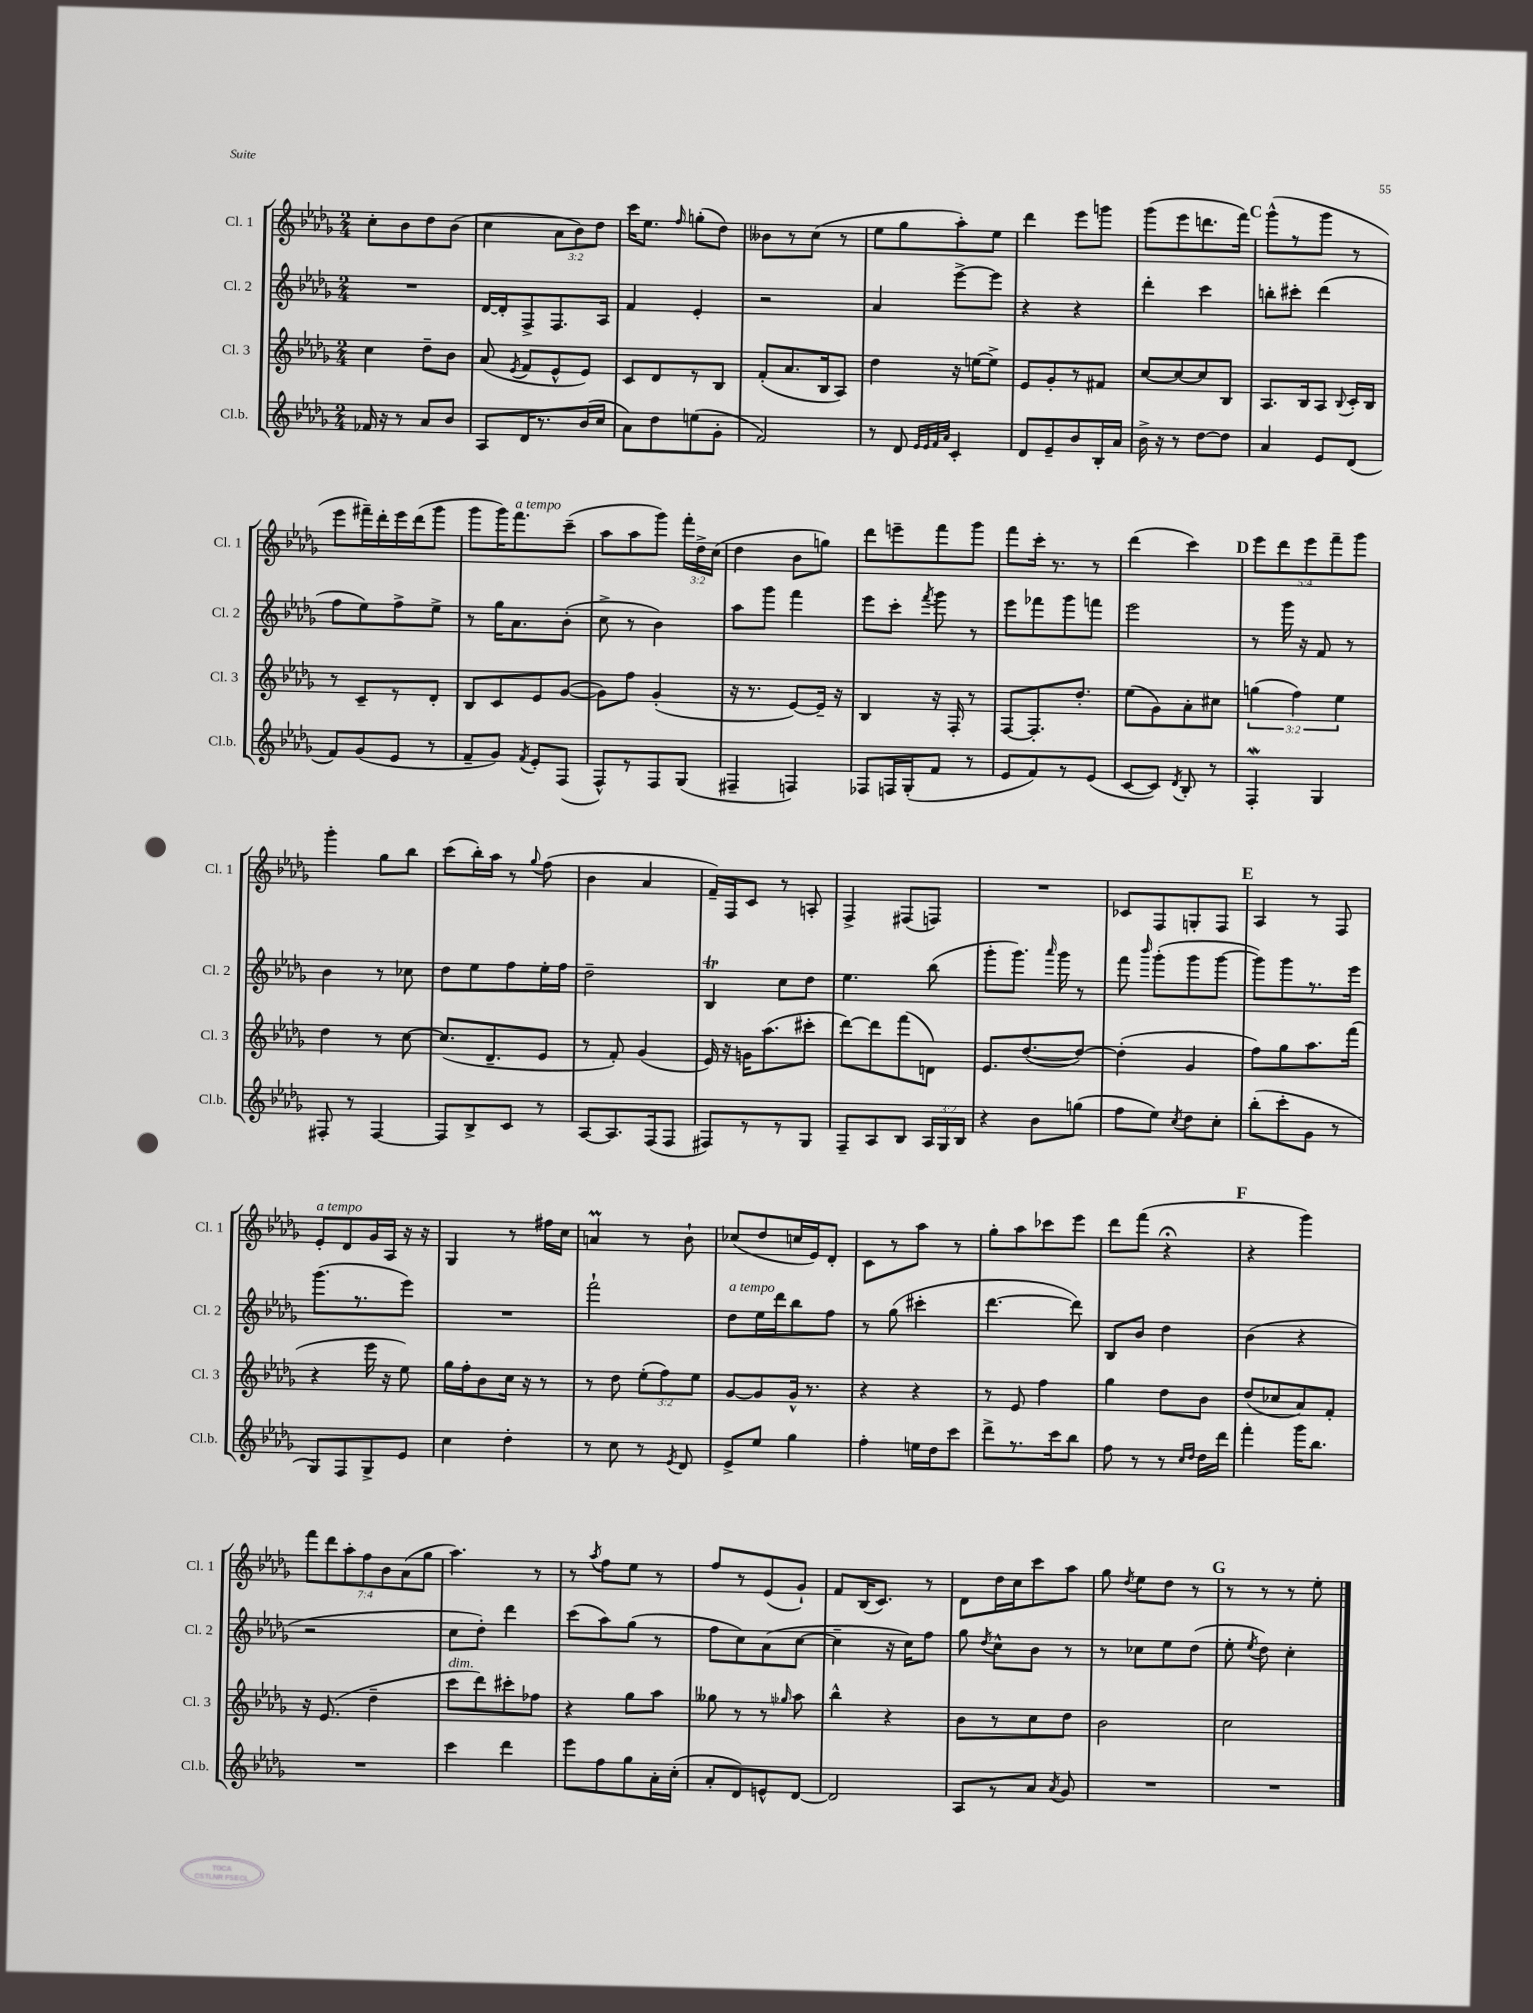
<<
\new StaffGroup <<
\new Staff = "s0" \with { instrumentName = "Cl. 1" shortInstrumentName = "Cl. 1" } {
    \clef treble \key des \major \numericTimeSignature \time 2/4 \override Staff.TupletNumber.text = #tuplet-number::calc-fraction-text
    \autoBeamOff c''8[-. bes'8 des''8 bes'8]( |
    c''4 \tuplet 3/2 { aes'8[ bes'8) des''8] } |
    c'''16[ ees''8.] \grace { f''16 } g''8[-.( des''8]) |
    beses'8[ r8 c''8]( r8 |
    ees''8[ ges''8 aes''8-.) ees''8] |
    des'''4 ees'''8[ g'''8] |
    ges'''8[( ees'''8 d'''8. f'''16]) |
    \mark \markup { \bold "C" } ges'''8[-^( r8 ges'''8] r8 |
    ees'''8[ fis'''16--) des'''16-. ees'''16 des'''16( ges'''8] |
    ges'''8[ ges'''16) f'''8.^\markup { \italic "a tempo" } c'''8]--( |
    aes''8[ aes''8 ges'''8]) \tuplet 3/2 { f'''16[-. des''16-> c''16]( } |
    des''4 bes'8[ g''8]) |
    des'''8[ e'''8-- f'''8 ges'''8] |
    f'''8[ c'''16]-. r8. r8 |
    des'''4( c'''4) |
    \mark \markup { \bold "D" } \tuplet 5/4 { ees'''8[ des'''8 ees'''8 f'''8-- ges'''8] } |
    ges'''4-. ges''8[ bes''8] |
    c'''8[( bes''16-.) aes''16] r8 \appoggiatura { ges''8 } f''8( |
    bes'4 aes'4 |
    f'16[--) f16 c'8] r8 a8-. |
    f4-> fis8[( f8]) |
    R2 |
    ces'8[ f8 g8-. f8] |
    \mark \markup { \bold "E" } aes4 r8 f8 |
    ees'8[-.^\markup { \italic "a tempo" } des'8 ges'16 aes16] r16 r16 |
    ges4 r8 fis''16[ c''16] |
    a'4\prall r8 bes'8-! |
    ces''8[( des''8 c''16 ees'16) des'8]-. |
    c'8[ r8 aes''8] r8 |
    ges''8[-. aes''8 ces'''8 ees'''8] |
    des'''8[ f'''8]( r4\fermata |
    \mark \markup { \bold "F" } r4 ges'''4) |
    \tuplet 7/4 { f'''8[ des'''8 aes''8-. f''8 bes'8 aes'8( ges''8] } |
    aes''4.) r8 |
    r8 \acciaccatura { aes''8 } f''8[ ees''8] r8 |
    f''8[ r8 ees'8( ges'8]-!) |
    f'8[ bes16( c'8.]) r8 |
    des'8[ des''16 c''16 c'''8 aes''8] |
    ges''8 \acciaccatura { des''8 } ees''8[ des''8] r8 |
    \mark \markup { \bold "G" } r8 r8 r8 ees''8-. \bar "|." |
}
\new Staff = "s1" \with { instrumentName = "Cl. 2" shortInstrumentName = "Cl. 2" } {
    \clef treble \key des \major \numericTimeSignature \time 2/4
    \autoBeamOff R2 |
    des'16[~ des'16-. f8-> f8. aes16] |
    f'4 ees'4-. |
    r2 |
    aes'4 ees'''8[~-> ees'''8] |
    r4 r4 |
    des'''4-. c'''4 |
    \mark \markup { \bold "C" } b''8[-. cis'''8]-. des'''4( |
    f''8[ ees''8) f''8-> ees''8]-> |
    r8 ges''16[ aes'8. bes'8]-.( |
    c''8-> r8 bes'4) |
    aes''8[ ges'''8] f'''4 |
    ees'''8[ c'''8]-. \acciaccatura { f'''8 } ges'''8 r8 |
    ees'''8[ fes'''8 ges'''8 f'''8] |
    ees'''2 |
    \mark \markup { \bold "D" } r8 ges'''16 r16 f'8 r8 |
    bes'4 r8 ces''8 |
    des''8[ ees''8 f''8 ees''16-. f''16] |
    des''2-- |
    bes4\trill c''8[ des''8] |
    ees''4. bes''8( |
    ges'''8[-. ges'''8.]) \grace { aes'''16 } ges'''16 r8 |
    f'''8 \grace { bes'''16 } ges'''8[-.( ges'''8 ges'''8]~ |
    \mark \markup { \bold "E" } ges'''8[) ges'''8 r8. ees'''16] |
    ges'''8.[( r8. ees'''8]) |
    R2 |
    f'''2-! |
    des''8[^\markup { \italic "a tempo" } ees''16 des'''16 bes''8 f''8] |
    r8 ges''8( cis'''4-. |
    des'''4.~ des'''8) |
    bes8[ bes'8] des''4 |
    \mark \markup { \bold "F" } bes'4( r4 |
    r2 |
    c''8[ des''8]-.) des'''4 |
    c'''8[( aes''8) ges''8]( r8 |
    f''8[ c''8) aes'8( c''8]~ |
    c''4-- r16 c''16[) f''8] |
    ges''8 \acciaccatura { des''8 } c''8[-^ bes'8] r8 |
    r8 ces''8[ ees''8 des''8]( |
    \mark \markup { \bold "G" } ees''8-. \acciaccatura { ees''8 } des''8) c''4-. \bar "|." |
}
\new Staff = "s2" \with { instrumentName = "Cl. 3" shortInstrumentName = "Cl. 3" } {
    \clef treble \key des \major \numericTimeSignature \time 2/4 \override Staff.TupletNumber.text = #tuplet-number::calc-fraction-text
    \autoBeamOff c''4 des''8[-- bes'8] |
    aes'8( \acciaccatura { ees'8 } f'8[ ees'8-^ ees'8]) |
    c'8[ des'8 r8 bes8] |
    f'8[-.( aes'8. bes16 aes8]) |
    des''4 r16 e''16[~ e''8]-> |
    ees'8[ ges'8-. r8 fis'8] |
    c''8[~ c''8~ c''8 bes8] |
    \mark \markup { \bold "C" } aes8.[ bes16 aes8] \appoggiatura { bes8 } c'16[-. bes16] |
    r8 c'8[-- r8 des'8]-. |
    bes8[ c'8 ees'8 ges'8]~( |
    ges'8[) f''8] ges'4-.( |
    r16 r8. ees'8[~) ees'16]-- r16 |
    bes4 r16 f16-. r8 |
    f8[~ f8.-. des''8.]-. |
    ees''8[( ges'8) aes'8-. cis''8] |
    \mark \markup { \bold "D" } \tuplet 3/2 { g''4( f''4) ees''4 } |
    des''4 r8 c''8~ |
    c''8.[( des'8.-- ees'8] |
    r8 f'8-.) ges'4( |
    ees'16) r16 g'16[ aes''8.( cis'''8]-. |
    des'''8[~) des'''8 f'''8( d'8]) |
    ees'8.[ des''8.~( des''8]~) |
    des''4-.( ges'4 |
    \mark \markup { \bold "E" } f''8[) ges''8 aes''8. f'''16]( |
    r4 ees'''16 r16 ees''8) |
    ges''16[ f''16-. bes'8 c''16] r16 r8 |
    r8 des''8 \tuplet 3/2 { ees''8[-.( f''8) ees''8] } |
    ges'8[~ ges'8 ges'16]-^ r8. |
    r4 r4 |
    r8 ees'8 f''4 |
    ges''4 des''8[ bes'8] |
    \mark \markup { \bold "F" } des''8[( ces''8 aes'8) f'8]-. |
    r16 ees'8.( des''4-- |
    c'''8[^\markup { \italic "dim." } des'''8) cis'''8-. fes''8] |
    r4 ges''8[ aes''8] |
    geses''8 r8 r8 \grace { ges''16 } aes''8 |
    bes''4-^ r4 |
    bes'8[ r8 c''8 des''8] |
    bes'2 |
    \mark \markup { \bold "G" } c''2 \bar "|." |
}
\new Staff = "s3" \with { instrumentName = "Cl.b." shortInstrumentName = "Cl.b." } {
    \clef treble \key des \major \numericTimeSignature \time 2/4 \override Staff.TupletNumber.text = #tuplet-number::calc-fraction-text
    \autoBeamOff fes'16 r16 r8 aes'8[ bes'8] |
    aes8[ des'16 r8. bes'16( c''16] |
    aes'8[) des''8 e''8( ges'8]-. |
    f'2) |
    r8 des'8 \grace { ees'32[ ees'32 f'32 aes'32] } c'4-. |
    des'8[ ees'8-- bes'8 bes16-. aes'16] |
    bes'16-> r16 r8 des''8[~ des''8] |
    \mark \markup { \bold "C" } aes'4 ees'8[ des'8]( |
    f'8[) ges'8( ees'8] r8 |
    f'8[-- ges'8]) \acciaccatura { f'8 } ees'8[-. f8]( |
    f8[-^) r8 f8 ges8]( |
    fis4-- f4) |
    fes8[ f16 ges16-.( f'8] r8 |
    ees'8[ f'8) r8 ees'8]( |
    c'8[~ c'8]) \acciaccatura { des'8 } bes8-. r8 |
    \mark \markup { \bold "D" } f4-.\mordent ges4 |
    fis8-. r8 fis4~ |
    fis8[ bes8-> c'8] r8 |
    aes8[~ aes8. f16( f8] |
    fis8[) r8 r8 ges8] |
    f8[-- aes8 bes8] \tuplet 3/2 { aes16[ ges16 bes16] } |
    r4 bes'8[ g''8]( |
    f''8[ ees''8]) \acciaccatura { c''8 } des''8[ c''8]-. |
    \mark \markup { \bold "E" } bes''8[-.( c'''8-. ges'8] r8 |
    ges8[) f8 ges8-> ees'8] |
    c''4 des''4-. |
    r8 c''8 r8 \acciaccatura { ees'8 } des'8 |
    ees'8[-> ees''8] ges''4 |
    f''4-. e''16[ des''16 c'''8] |
    des'''8[-> r8. c'''16 bes''8] |
    f''8 r8 r8 \grace { c''16[ des''16] } des''16[ des'''16] |
    \mark \markup { \bold "F" } f'''4-. ges'''16[ bes''8.] |
    R2 |
    c'''4 des'''4 |
    ees'''8[ f''8 ges''8 aes'16-. c''16]-.( |
    aes'8[-. des'8) e'8-^ des'8]~ |
    des'2 |
    aes8[ r8 aes'8] \acciaccatura { aes'8 } ges'8 |
    R2 |
    \mark \markup { \bold "G" } R2 \bar "|." |
}
>>
>>
\layout { \context { \Score \remove "Bar_number_engraver" } }
